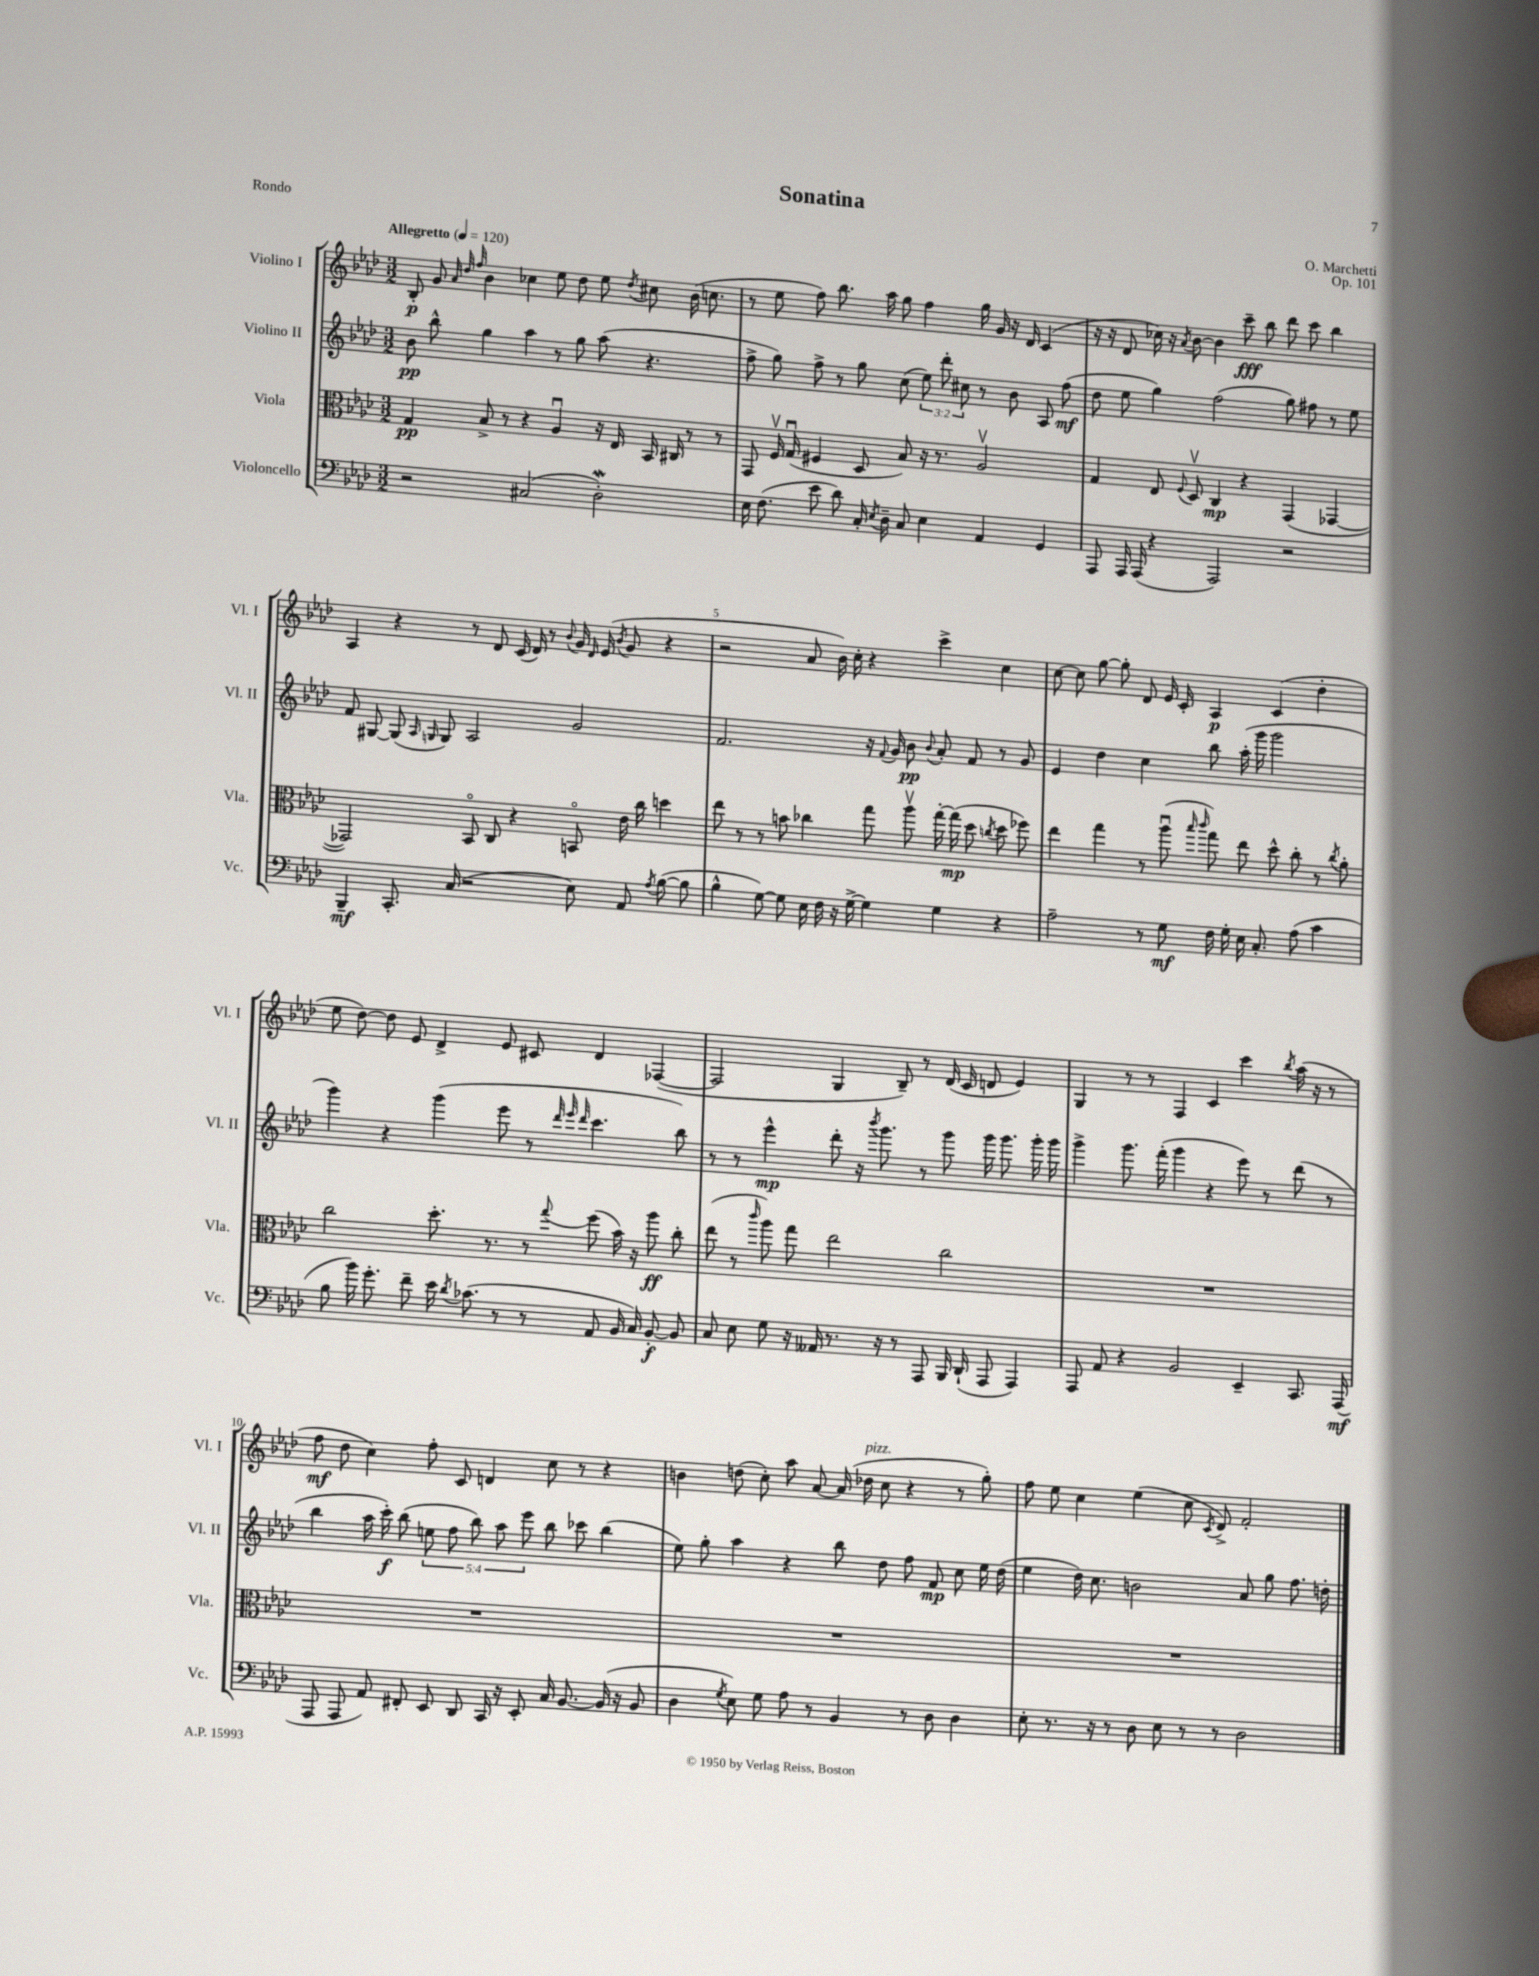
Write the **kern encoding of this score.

**kern	**dynam	**kern	**dynam	**kern	**dynam	**kern	**dynam
*part4	*part4	*part3	*part3	*part2	*part2	*part1	*part1
*staff4	*staff4	*staff3	*staff3	*staff2	*staff2	*staff1	*staff1
*I"Violoncello	*	*I"Viola	*	*I"Violino II	*	*I"Violino I	*
*I'Vc.	*	*I'Vla.	*	*I'Vl. II	*	*I'Vl. I	*
*clefF4	*	*clefC3	*	*clefG2	*	*clefG2	*
*k[b-e-a-d-]	*	*k[b-e-a-d-]	*	*k[b-e-a-d-]	*	*k[b-e-a-d-]	*
*M3/2	*	*M3/2	*	*M3/2	*	*M3/2	*
*MM120	*	*MM120	*	*MM120	*	*MM120	*
=1	=1	=1	=1	=1	=1	=1	=1
!	!	!	!	!	!	!LO:TX:a:B:t=Allegretto	!
2r	.	4G/	pp	8b-\	pp	8B-'/	p
.	.	.	.	8bb-^^\	.	8g/	.
.	.	.	.	.	.	32qqa-/	.
.	.	.	.	.	.	32qqdd-/	.
.	.	.	.	.	.	32qqff/	.
.	.	8B-^/	.	4gg\	.	4b-\	.
.	.	8r	.	.	.	.	.
(2C#X/	.	4r	.	4aa-\	.	4cc-X\	.
.	.	4A-u/	.	8r	.	8ee-\	.
.	.	.	.	8gg\	.	8dd-\	.
2D-w'\)	.	16r	.	(8aa-\	.	8ee-\	.
.	.	16E-/	.	.	.	.	.
.	.	.	.	.	.	8qdd-/	.
.	.	16BB-/	.	4.r	.	8cc#X\	.
.	.	16C#X/	.	.	.	.	.
.	.	8r	.	.	.	(16b-\	.
.	.	.	.	.	.	8.ccn\	.
.	.	8r	.	.	.	.	.
=2	=2	=2	=2	=2	=2	=2	=2
16E-\	.	8GG/	.	8ff^\	.	8r	.
(8.F\	.	.	.	.	.	.	.
.	.	16Fv/	.	8gg\)	.	8ee-\	.
.	.	(16Gu/	.	.	.	.	.
8e-\	.	4F#X/	.	8ff^\	.	8ff\)	.
8d-\)	.	.	.	8r	.	8.bb-\	.
16C'/	.	8D-/	.	8gg\	.	.	.
8qE-/	.	.	.	.	.	.	.
16D-~\	.	.	.	.	.	16aa-\	.
8C/	.	8B-/)	.	(8cc\	.	8gg\	.
4E-\	.	16r	.	12ee-\)	.	4ff\	.
.	.	8.r	.	.	.	.	.
.	.	.	.	12ddd-'\	.	.	.
.	.	.	.	12cc#X\	.	.	.
4AA-/	.	2A-v/	.	8r	.	16gg\	.
.	.	.	.	.	.	16g/	.
.	.	.	.	8b-\	.	16r	.
.	.	.	.	.	.	16d-/	.
4GG/	.	.	.	8A-/	.	(4c/	.
.	.	.	.	(8ff\	mf	.	.
=3	=3	=3	=3	=3	=3	=3	=3
8AAA-/	.	4G/	.	8dd-\	.	16r	.
.	.	.	.	.	.	16r	.
16AAA-/	.	.	.	8ee-\	.	8d-/	.
(16AAA-/	.	.	.	.	.	.	.
4r	.	8E-/	.	4gg\)	.	16cc-X\)	.
.	.	.	.	.	.	16r	.
.	.	8qqF/	.	.	.	8qa-/	.
.	.	8D-v/	.	.	.	[8b-\	.
2AAA-/)	.	4C/	mp	(2ff\	.	4b-\]	.
.	.	4r	.	.	.	8ccc~\	fff
.	.	.	.	.	.	8bb-\	.
2r	.	(4GG/	.	8gg\)	.	8ddd-\	.
.	.	.	.	8ff#X\	.	8ccc\	.
.	.	[4GG-X/	.	8r	.	4bb-\	.
.	.	.	.	8ee-\	.	.	.
!!LO:LB:g=z
=4	=4	=4	=4	=4	=4	=4	=4
4BBB-~/	mf	2GG-X/])	.	8f/	.	4A-/	.
.	.	.	.	[8G#X/	.	.	.
8.CC'/	.	.	.	(8G#/]	.	4r	.
.	.	.	.	16qqA-/	.	.	.
.	.	.	.	16qqGn/	.	.	.
.	.	.	.	8G/)	.	.	.
(16C/	.	.	.	.	.	.	.
2r	.	8BB-/	.	2A-/	.	8r	.
.	.	8C/	.	.	.	8d-/	.
.	.	4r	.	.	.	(16c/	.
.	.	.	.	.	.	16d-/)	.
.	.	.	.	.	.	8r	.
.	.	.	.	.	.	8qqb-/	.
8E-\)	.	8BBn/	.	2g/	.	16g/	.
.	.	.	.	.	.	16qqd-/	.
.	.	.	.	.	.	(16e-/	.
.	.	.	.	.	.	8qb-/	.
8AA-/	.	16e-\	.	.	.	8g/	.
.	.	16cc\	.	.	.	.	.
8qA-/	.	.	.	.	.	.	.
([8B-\	.	4ddn\	.	.	.	4r	.
8B-\]	.	.	.	.	.	.	.
=5	=5	=5	=5	=5	=5	=5	=5
4B-^^\	.	8ee-\	.	2.f/	.	2r	.
.	.	8r	.	.	.	.	.
[8G\)	.	8r	.	.	.	.	.
8G\]	.	8bn\	.	.	.	.	.
16E-\	.	4cc-X\	.	.	.	8a-/	.
16F\	.	.	.	.	.	.	.
16r	.	.	.	.	.	16b-\)	.
[16G^\	.	.	.	.	.	16cc'\	.
4G\]	.	8gg\	.	16r	.	4r	.
.	.	.	.	8qqf/	.	.	.
.	.	.	.	16g/	.	.	.
.	.	8aa-v\	.	8b-\	pp	.	.
.	.	.	.	8qqb-/	.	.	.
4G\	.	[16gg'\	.	8a-'/	.	4ccc^\	.
.	.	(16gg\]	mp	.	.	.	.
.	.	8dd-\	.	8f/	.	.	.
.	.	8qccn/	.	.	.	.	.
4r	.	8dd-\	.	8r	.	4cc\	.
.	.	8ff-X\)	.	8g/	.	.	.
=6	=6	=6	=6	=6	=6	=6	=6
2A-~\	.	4ee-\	.	4e-/	.	[8cc\	.
.	.	.	.	.	.	8cc\]	.
.	.	4gg\	.	4dd-\	.	[8gg\	.
.	.	.	.	.	.	8gg'\]	.
8r	.	8r	.	4cc\	.	8d-/	.
8G\	mf	(8aa-u\	.	.	.	16e-/	.
.	.	.	.	.	.	16c'/	.
.	.	16qqbb-/	.	.	.	.	.
.	.	16qqccc/	.	.	.	.	.
16F\	.	8gg\)	.	8bb-\	.	4A-/	p
16G'\	.	.	.	.	.	.	.
16E-\	.	8ee-\	.	(16aa-'\	.	.	.
8.C'/	.	.	.	16ggg\	.	.	.
.	.	8dd-^^\	.	2ggg\	.	(4c/	.
(8A-\	.	8cc'\	.	.	.	.	.
4c\	.	8r	.	.	.	4dd-'\	.
.	.	8qcc/	.	.	.	.	.
.	.	8a-'\	.	.	.	.	.
!!LO:LB:g=z
=7	=7	=7	=7	=7	=7	=7	=7
8B-\	.	2cc\	.	4ggg\)	.	8ee-\	.
16b-\)	.	.	.	.	.	[8dd-\)	.
8.g'\	.	.	.	.	.	.	.
.	.	.	.	4r	.	8dd-\]	.
8f~\	.	.	.	.	.	8e-/	.
16e-\	.	8.dd-'\	.	(4ggg\	.	4d-^/	.
8qd-/	.	.	.	.	.	.	.
(8.c-X\	.	.	.	.	.	.	.
.	.	8.r	.	.	.	.	.
8r	.	.	.	8eee-\	.	8e-/	.
8r	.	8r	.	8r	.	8c#X/	.
.	.	.	.	32qqddd-/	.	.	.
.	.	.	.	32qqeee-/	.	.	.
.	.	8qqgg/	.	32qqddd-/	.	.	.
8AA-/	.	(8ff\	.	4.ccc\	.	4d-/	.
16BB-/	.	16b-\)	.	.	.	.	.
16C/)	.	16r	.	.	.	.	.
[8BB-'/	f	8aa-\	ff	.	.	([4F-X/	.
8BB-/]	.	8cc'\	.	8bb-\)	.	.	.
=8	=8	=8	=8	=8	=8	=8	=8
8C/	.	(8ee-\	.	8r	.	2F-/]	.
8E-\	.	8r	.	8r	.	.	.
.	.	16qqccc/	.	.	.	.	.
8G\	.	8aa-\)	.	4eee-^^\	mp	.	.
16r	.	8gg\	.	.	.	.	.
16AA--X/	.	.	.	.	.	.	.
8.r	.	2ee-\	.	8ddd-'\	.	4G/	.
.	.	.	.	16r	.	.	.
.	.	.	.	8qbbb-/	.	.	.
16r	.	.	.	8.ggg\	.	.	.
8r	.	.	.	.	.	8B-~/)	.
8AAA-/	.	.	.	8r	.	8r	.
16BBB-/	.	2cc\	.	8ggg\	.	(16d-/	.
(16DD-`/	.	.	.	.	.	16c/	.
8AAA-/	.	.	.	16ggg\	.	8dn/	.
.	.	.	.	8.ggg\	.	.	.
4AAA-/)	.	.	.	.	.	4e-/)	.
.	.	.	.	16ggg'\	.	.	.
.	.	.	.	16ggg\	.	.	.
=9	=9	=9	=9	=9	=9	=9	=9
8AAA-/	.	1.r	.	4ggg^\	.	4G/	.
8AA-/	.	.	.	.	.	.	.
4r	.	.	.	8.ggg\	.	8r	.
.	.	.	.	.	.	8r	.
.	.	.	.	(16fff'\	.	.	.
2BB-/	.	.	.	4ggg\	.	4F/	.
.	.	.	.	4r	.	4c/	.
4EE-~/	.	.	.	8eee-\)	.	4ccc\	.
.	.	.	.	8r	.	.	.
.	.	.	.	.	.	8qbb-/	.
8.CC/	.	.	.	(8ddd-\	.	(16aa-\	.
.	.	.	.	.	.	16r	.
.	.	.	.	8r	.	8r	.
(16AAA-/	mf	.	.	.	.	.	.
!!LO:LB:g=z
=10	=10	=10	=10	=10	=10	=10	=10
8AAA-/	.	1.r	.	4bb-\	.	8ff\	mf
8AAA-/	.	.	.	.	.	8dd-\	.
8AA-/)	.	.	.	16aa-\	.	4cc\)	.
.	.	.	.	16ccc'\)	f	.	.
8FF#X'/	.	.	.	(8bb-\	.	.	.
8EE-/	.	.	.	10een\	.	8ff'\	.
.	.	.	.	10ff\	.	.	.
8DD-/	.	.	.	.	.	8c/	.
.	.	.	.	10bb-\)	.	.	.
16CC/	.	.	.	.	.	4dn/	.
.	.	.	.	10aa-\	.	.	.
16r	.	.	.	.	.	.	.
8EE-'/	.	.	.	.	.	.	.
.	.	.	.	10eee-\	.	.	.
16C/	.	.	.	8bb-\	.	8cc\	.
[8.BB-/	.	.	.	.	.	.	.
.	.	.	.	8ccc-X\	.	8r	.
(16BB-/]	.	.	.	(4bb-\	.	4r	.
16r	.	.	.	.	.	.	.
8BB-/	.	.	.	.	.	.	.
=11	=11	=11	=11	=11	=11	=11	=11
4D-\	.	1.r	.	8ee-\)	.	4bn\	.
.	.	.	.	8gg'\	.	.	.
8qG/	.	.	.	.	.	.	.
8E-\)	.	.	.	4aa-\	.	(8ddn\	.
8G\	.	.	.	.	.	8cc'\)	.
8A-\	.	.	.	4r	.	8aa-\	.
8r	.	.	.	.	.	[8a-/	.
4BB-/	.	.	.	8bb-\	.	(16a-/]	.
!	!	!	!	!	!	!LO:TX:a:i:t=pizz.	!
.	.	.	.	.	.	16dd-X\	.
.	.	.	.	8dd-\	.	8cc\	.
8r	.	.	.	8ff\	.	4r	.
8D-\	.	.	.	8f/	mp	.	.
4D-\	.	.	.	8cc\	.	8r	.
.	.	.	.	16ee-\	.	8gg'\)	.
.	.	.	.	(16dd-\	.	.	.
=12	=12	=12	=12	=12	=12	=12	=12
8E-'\	.	1.r	.	4ee-\	.	8ff\	.
8.r	.	.	.	.	.	8ee-\	.
.	.	.	.	16dd-\)	.	4cc\	.
16r	.	.	.	8.cc\	.	.	.
8r	.	.	.	.	.	.	.
8D-\	.	.	.	2bn\	.	(4ee-\	.
8E-\	.	.	.	.	.	.	.
8r	.	.	.	.	.	8cc\	.
.	.	.	.	.	.	8qc/	.
8r	.	.	.	.	.	8d-^/)	.
2D-\	.	.	.	8a-/	.	2f'/	.
.	.	.	.	8gg\	.	.	.
.	.	.	.	8.ff\	.	.	.
.	.	.	.	16ddn'\	.	.	.
==	==	==	==	==	==	==	==
*-	*-	*-	*-	*-	*-	*-	*-
